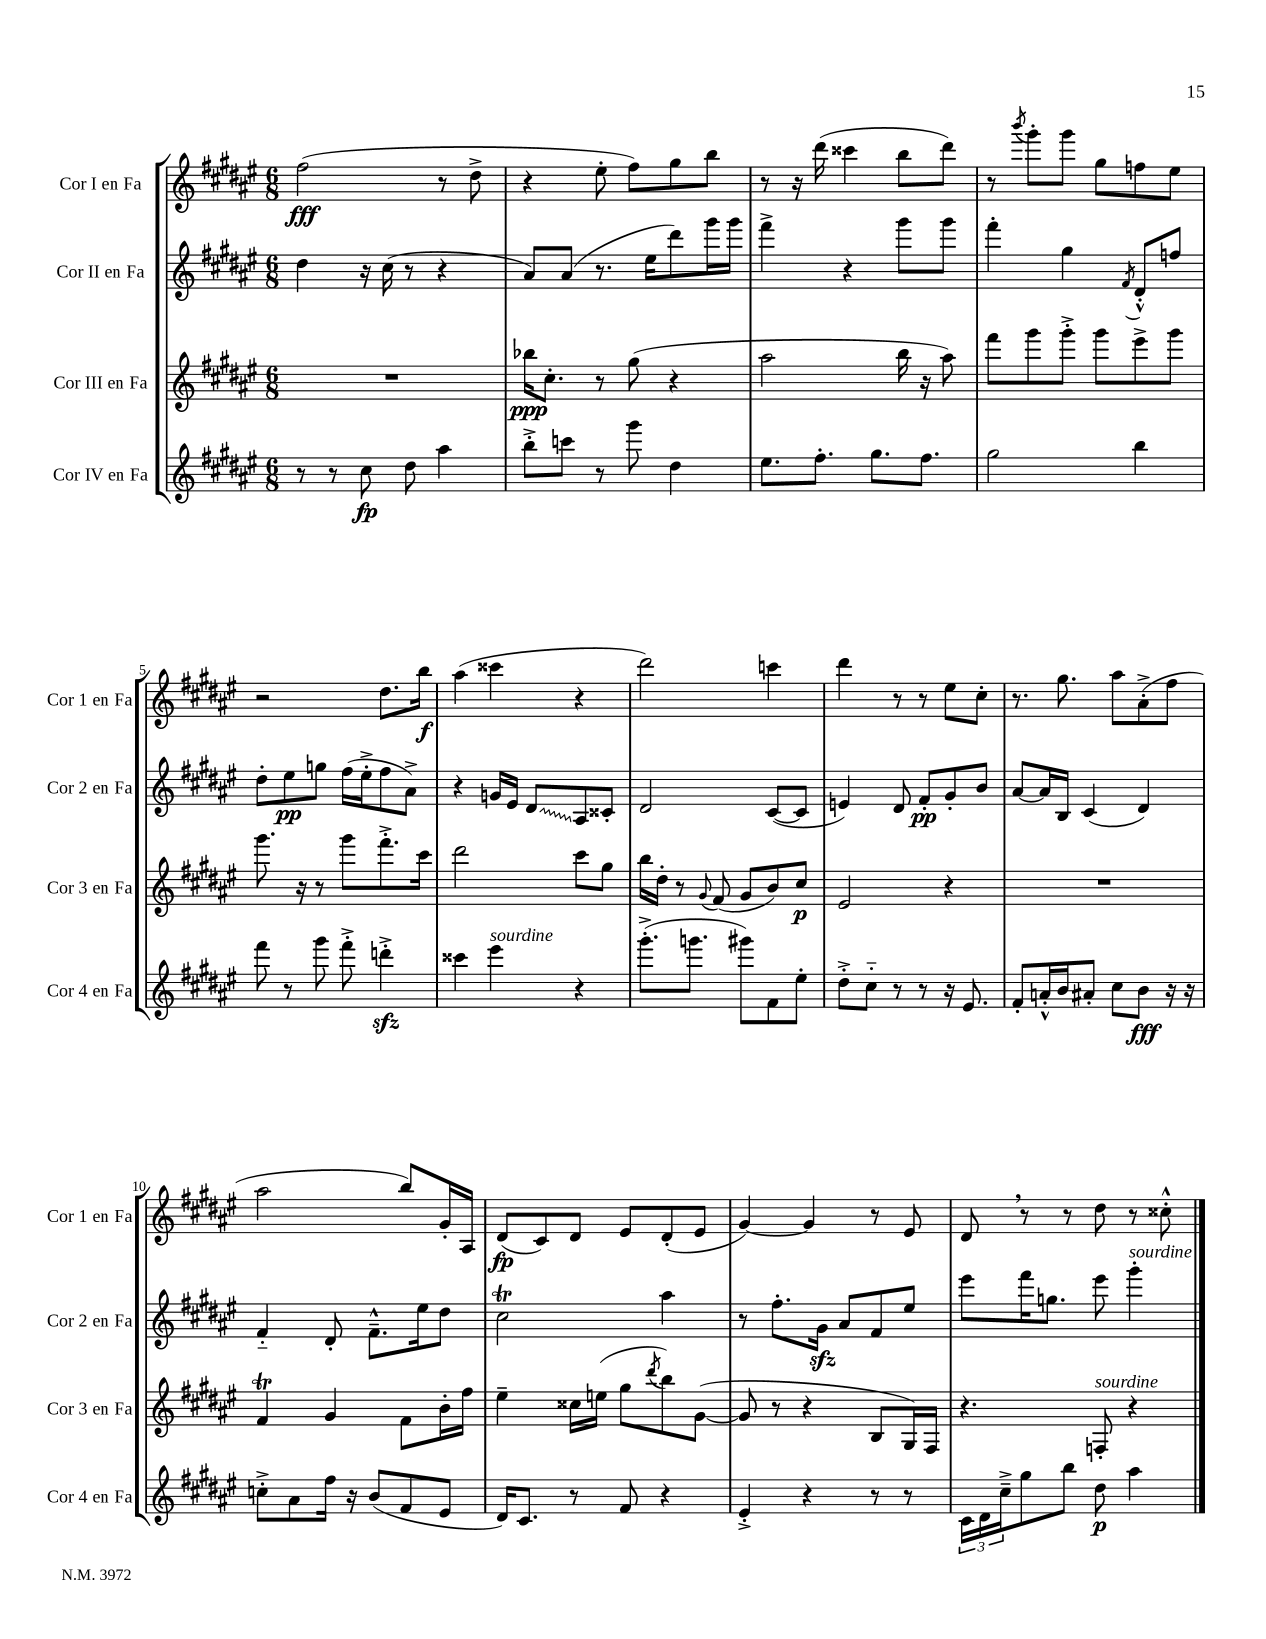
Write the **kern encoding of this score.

**kern	**kern	**kern	**kern
*staff4	*staff3	*staff2	*staff1
*clefG2	*clefG2	*clefG2	*clefG2
*k[f#c#g#d#a#e#]	*k[f#c#g#d#a#e#]	*k[f#c#g#d#a#e#]	*k[f#c#g#d#a#e#]
*M6/8	*M6/8	*M6/8	*M6/8
8r	2.r	4dd#	(2ff#
8r	.	.	.
8cc#	.	16r	.
.	.	(16cc#	.
8dd#	.	8r	.
4aa#	.	4r	8r
.	.	.	8dd#^
=	=	=	=
8bb'^	16bb-	8a#)	4r
.	8.cc#'	.	.
8ccc	.	(8a#	.
8r	8r	8.r	8ee#'
8ggg#	(8gg#	.	8ff#)
.	.	16ee#	.
4dd#	4r	8ddd#)	8gg#
.	.	16ggg#	8bb
.	.	16ggg#	.
=	=	=	=
8.ee#	2aa#	4fff#^	8r
.	.	.	16r
8.ff#'	.	.	(16ddd#
.	.	4r	4ccc##
8.gg#	.	.	.
.	16bb	8ggg#	8bb
8.ff#	16r	.	.
.	8aa#)	8ggg#	8ddd#)
=	=	=	=
2gg#	8fff#	4fff#'	8r
.	.	.	8qbbb
.	8ggg#	.	8ggg#'
.	8ggg#'^	4gg#	8ggg#
.	8ggg#	.	8gg#
.	.	8qf#	.
4bb	8eee#^	8d#'^^	8ff
.	8ggg#	8ff	8ee#
=	=	=	=
8fff#	8.ggg#	8dd#'	2r
8r	.	8ee#	.
.	16r	.	.
8ggg#	8r	8gg	.
8fff#'^	8ggg#	(16ff#	.
.	.	16ee#'^	.
4ddd'^	8.fff#'^	8ff#	8.dd#
.	.	8a#^)	.
.	16ccc#	.	16bb
=	=	=	=
4ccc##	2ddd#	4r	(4aa#
4eee#	.	16g	4ccc##
.	.	16e#	.
.	.	8d#	.
4r	8ccc#	8A#	4r
.	8gg#	8c##'	.
=	=	=	=
(8.ggg#'^	16bb	2d#	2ddd#)
.	16dd#'	.	.
.	8r	.	.
8.ggg	.	.	.
.	8qqg#	.	.
.	(8f#	.	.
8ggg#)	8g#	.	.
8f#	8b)	([8c#	4ccc
8ee#'	8cc#	8c#]	.
=	=	=	=
8dd#'^	2e#	4e)	4ddd#
8cc#'~	.	.	.
8r	.	8d#	8r
8r	.	8f#'	8r
16r	4r	8g#'	8ee#
8.e#	.	.	.
.	.	8b	8cc#'
=	=	=	=
8f#'	2.r	[8a#	8.r
16a'^^	.	16a#]	.
16b	.	16B	8.gg#
8a#'	.	(4c#	.
8cc#	.	.	8aa#
8b	.	4d#)	(8a#'^
16r	.	.	8ff#
16r	.	.	.
=	=	=	=
8cc'^	4f#	4f#'~	2aa#
8a#	.	.	.
16ff#	4g#	8d#'	.
16r	.	.	.
(8b	.	8.f#~^^	.
8f#	8f#	.	8bb)
.	.	16ee#	.
8e#	16b'	8dd#	16g#'
.	16ff#	.	16A#
=	=	=	=
16d#)	4ee#~	2cc#	(8d#
8.c#	.	.	.
.	.	.	8c#)
8r	16cc##	.	8d#
.	(16ee	.	.
8f#	8gg#	.	8e#
.	8qddd#	.	.
4r	8bb)	4aa#	(8d#'
.	([8g#	.	8e#
=	=	=	=
4e#'^	8g#]	8r	[4g#)
.	8r	8.ff#'	.
4r	4r	.	4g#]
.	.	16g#	.
.	.	8a#	.
8r	8B	8f#	8r
8r	16G#)	8ee#	8e#
.	16F#	.	.
=	=	=	=
24c#	4.r	8eee#	8d#
24d#	.	.	.
24cc#~^	.	.	.
8gg#	.	16fff#	8r
.	.	8.gg	.
8bb	.	.	8r
8dd#	8F'	8eee#	8dd#
4aa#	4r	4ggg#'	8r
.	.	.	8cc##'^^
==	==	==	==
*-	*-	*-	*-
